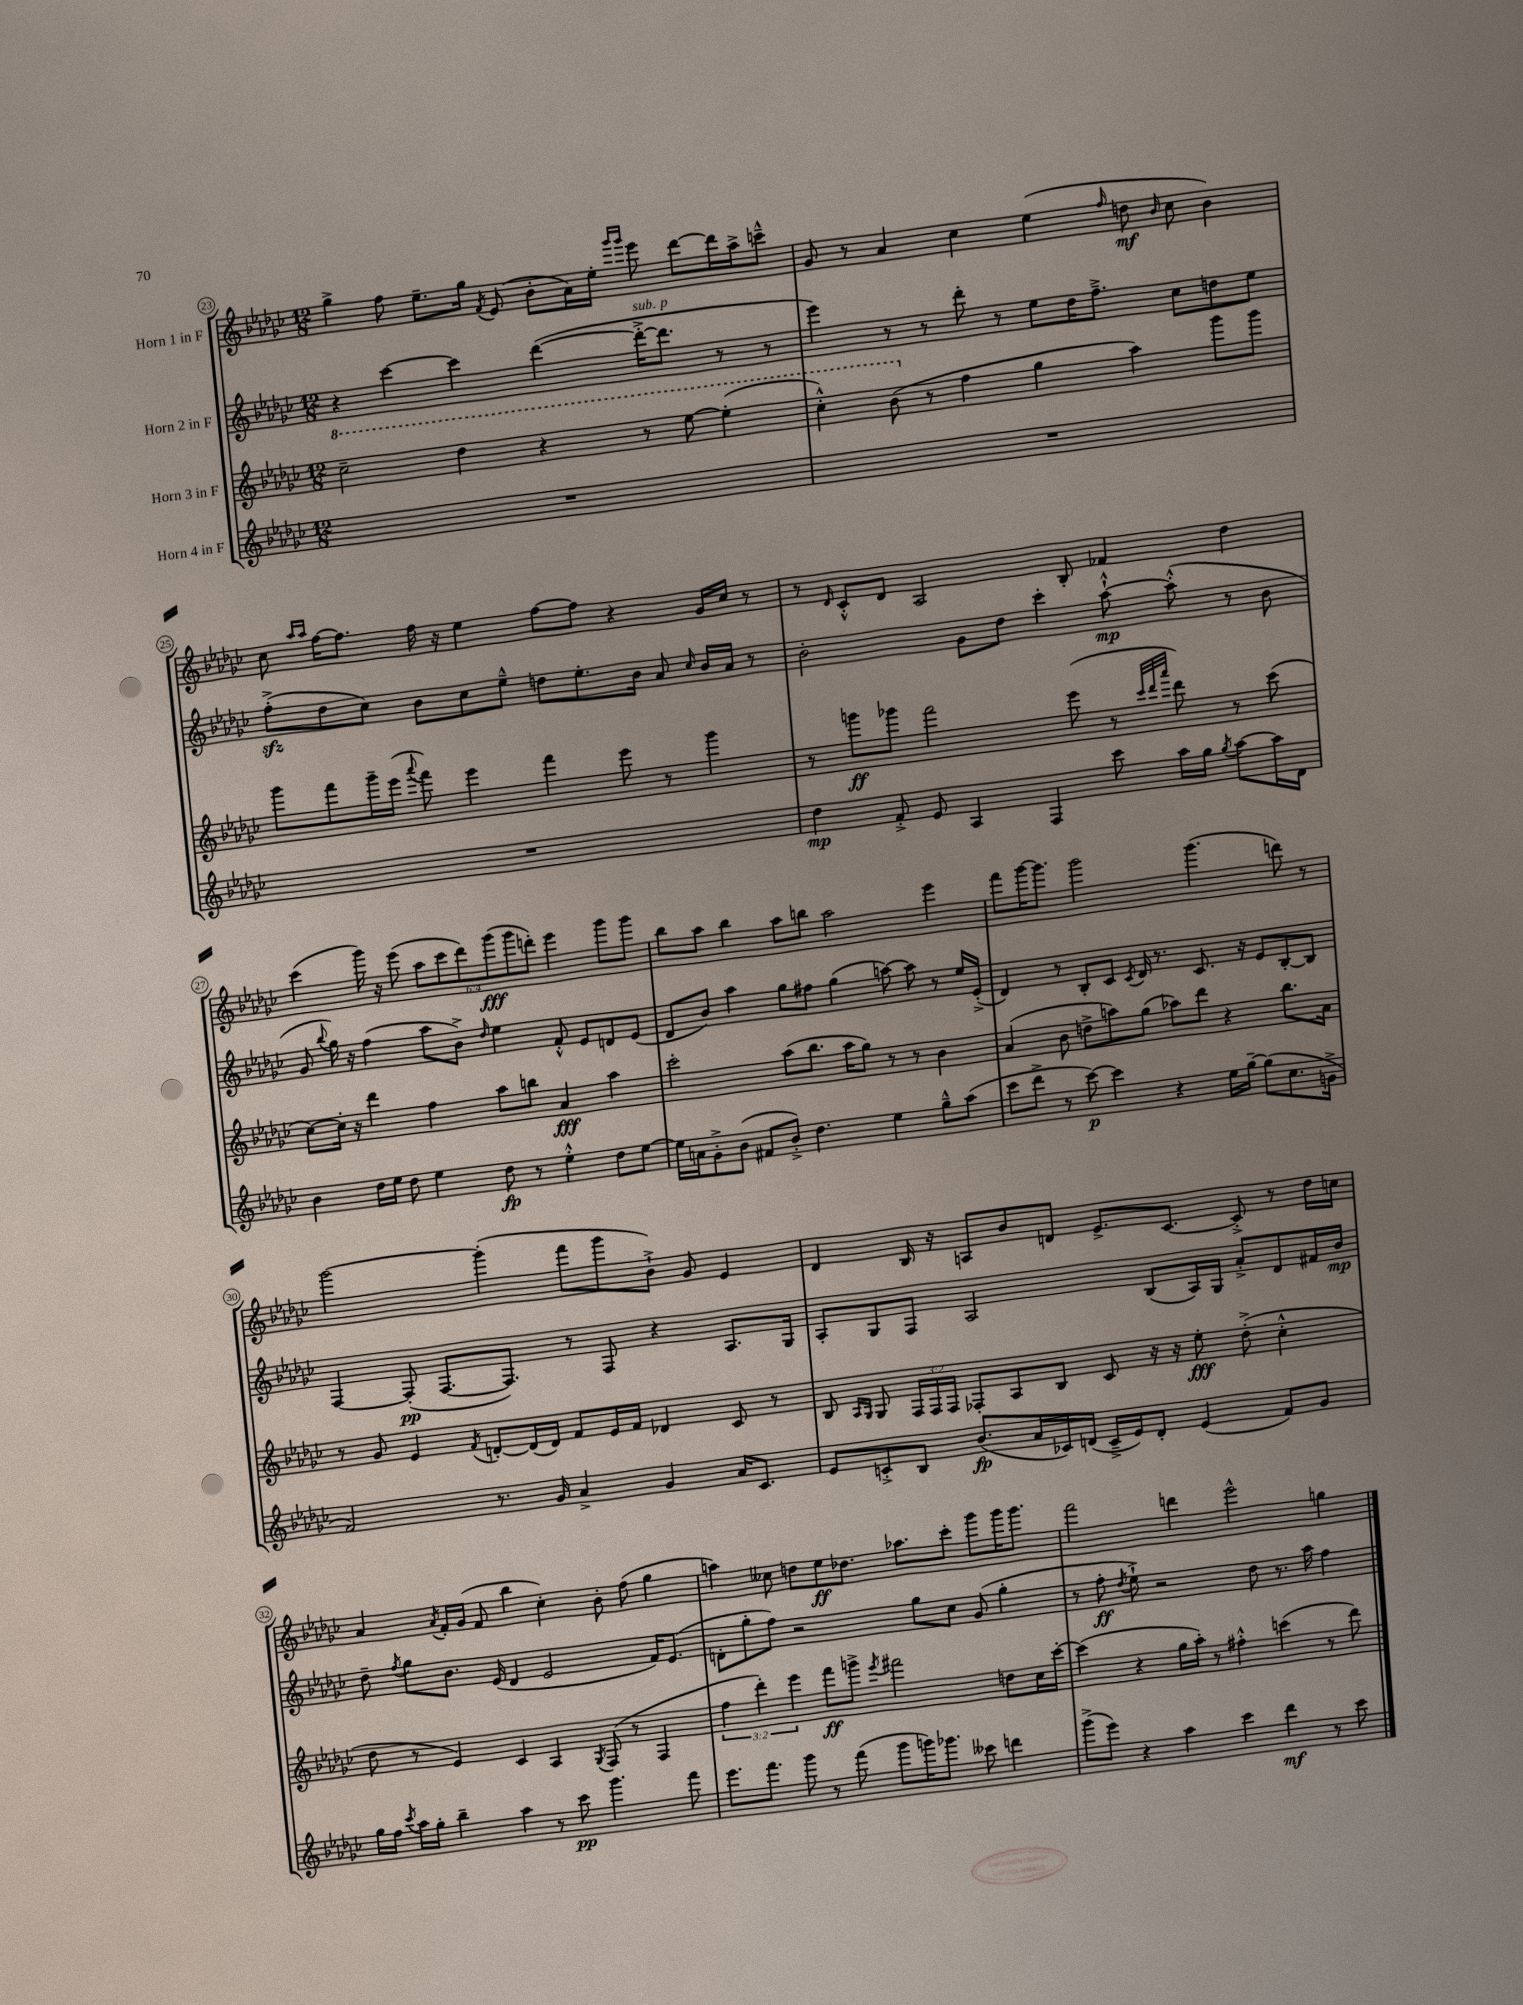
<<
\new StaffGroup <<
\new Staff = "s0" \with { instrumentName = "Horn 1 in F" } {
    \clef treble \key ges \major \numericTimeSignature \time 12/8 \override Staff.TupletNumber.text = #tuplet-number::calc-fraction-text
    \autoBeamOff ges''4-> f''8 ees''8.[-- ges''16] \acciaccatura { f'8 } ees'8( bes'8[-. aes'16) ees''16]-. \grace { ges'''16[ ges'''16] } ees'''8 des'''8[~ des'''16 aes''16-> c'''8]---^ |
    ges'8 r8 aes'4 ces''4 ees''4( \grace { f''16 } d''8\mf \grace { bes'16 } ces''8 bes'4) |
    ces''8 \grace { aes''16[ aes''16] } f''16[~ f''8.] f''16 r16 ees''4 f''8[~ f''8] r4 ges'16[ ces''16] r8 |
    r8 \grace { des'16 } ces'8[-.-^ des'8] aes2 bes8-. fes'4 des''4 |
    ces'''4( ges'''16) r16 ees'''8( \tuplet 6/4 { aes''8[ ces'''8 des'''8) ges'''8\fff( ges'''8 d'''8]-.) } ees'''4 ges'''8[ ges'''8] |
    bes''8[ aes''8] bes''4 aes''8[ b''8] aes''2 ees'''4 |
    f'''8[ ges'''16~ ges'''8.] ges'''2 ges'''4.( d'''8) r8 |
    ges'''2~ ges'''4-.( f'''8[ ges'''8 bes'8]-!->) ges'8 ees'4 |
    des'4 bes16 r16 a8[ bes'8 d'8] ees'8.[-> ces'8.]~ ces'8-.-> r8 des''16[ c''16] |
    aes'4 \acciaccatura { aes'8 } f'16[-. ges'16]( f'8 bes''4 ces''4-.) bes'8-. f''8( ges''4 |
    a''4) ceses''8 d''8[ ees''8\ff des''8.] aes''8.[ ces'''8]-. ges'''8[ ges'''16 ges'''8.] |
    f'''2 d'''4 ees'''2-^ g''4 \bar "|." |
}
\new Staff = "s1" \with { instrumentName = "Horn 2 in F" } {
    \clef treble \key ges \major \numericTimeSignature \time 12/8
    \autoBeamOff r4 ces'''4~ ces'''4 des'''4~( des'''16[~-.->^\markup { \italic "sub. p" } des'''8.] r8 r8 |
    ees'''4) r8 r8 des'''8-. r8 ees''8[ des''16 f''8.]---> ces''8[ d''8 ees''8] |
    f''8[-.->\sfz( des''8 ces''8]) bes'8[ ces''8 ees''8]---^ d''8[ ees''8.-. bes'16] aes'8 \grace { ces''16 } bes'16[ aes'16] r8 |
    bes'2-. ges'8[ des''8] ces'''4-. aes''8~-!-^\mp aes''8-.-^( r8 bes'8 |
    ges'8 \appoggiatura { bes''8 } ges''16) r16 f''4( aes''8[ bes'8]->) \grace { des''16 } ees''4 f'8-.-^ ees'8[ d'8 ees'8]( |
    des'8[ bes'8]) aes''4 ges''8[ fis''8] ges''4( a''8~) a''8 r8 ees''16[ ees'16]-.->( |
    des'4) r8 bes8[-. ces'8] \acciaccatura { ces'8 } des'16 r8. ces'8. r16 ees'8[ bes8~-. bes8] |
    f4~ f8-.\pp( f8.[~ f8.]) r8 f8 r4 aes8.[ ges16] |
    aes8[-. ges8 f8] aes2 bes8[( aes16) ges16] aes'8[-.-> des'8 fis'16 bes'16]\mp |
    des''8-- \acciaccatura { f''8 } ges''8[ bes'8.] ees'16( des'4 ees'2 f'16[) ees'8.]( |
    d'8[-. ges''8-. f''8]) r2 ges''8[ ces''8] ges'8( ges''4-. |
    r8 f''8-.\ff \acciaccatura { des''8 } ees''8-!->) r2 des''8 r8. aes''16 f''4 \bar "|." |
}
\new Staff = "s2" \with { instrumentName = "Horn 3 in F" } {
    \clef treble \key ges \major \numericTimeSignature \time 12/8 \override Staff.TupletNumber.text = #tuplet-number::calc-fraction-text
    \autoBeamOff \ottava #1 ces'''2-- des'''4 r4 r8 ees'''8~ ees'''4-.( |
    ces'''4-.-^) bes''8( \ottava #0 r8 f''4 ges''4 aes''4) ges'''8[ ges'''8] |
    ges'''8[ f'''8 ges'''16-- ees'''16]( \appoggiatura { aes'''8 } f'''8) ees'''4 f'''4 ees'''8 r8 ges'''4 |
    r8 g'''8[\ff ges'''8] f'''2 ees'''8( r8 \grace { ces'''32[ des'''32 aes'''32] } des'''8) r8 ces'''8( |
    ces''8[~) ces''16]-. r16 des'''4 f''4 aes''8[ b''8] aes'4\fff aes''4 |
    ces'''2-. aes''8[( bes''8.] aes''16[ ges''8]) r8 r8 bes'4 |
    aes'4( bes'8 d''8[-> a''8) ges''8]( aes''8[) des'''8] r4 bes''8.[ aes'16] |
    r8 ges'8 ees'4 \acciaccatura { f'8 } d'8[~-. d'16( d'16]) f'8[ ees'16 f'16] des'4 ces'8 r8 |
    bes8 \grace { aes16[ ges16] } ges8 \tuplet 3/2 { f16[ f16 f16] } fes8[-. aes8 bes8] ces'8 r16 r16 ees''8-.\fff des''8-.->( ces''4-.-^ |
    des''8 r8 ees'4) ces'4 aes4 \acciaccatura { ges8 } f8( r8 f4 |
    \tuplet 3/2 { f''4 des'''4-.) ees'''4 } f'''8[\ff g'''8]-> \acciaccatura { ees'''8 } fis'''2 d''8[ ces''16 ces'''16]~-. |
    ces'''4( r4 ges''16[ aes''16]-.) r8 fis''4-.-^ c'''4( r8 des'''8) \bar "|." |
}
\new Staff = "s3" \with { instrumentName = "Horn 4 in F" } {
    \clef treble \key ges \major \numericTimeSignature \time 12/8
    \autoBeamOff R1. |
    R1. |
    R1. |
    des''4\mp f'8-.-> ees'8 aes4 f4 ces'''8 aes''16[ ges''16] \acciaccatura { ges''8 } aes''8[~ aes''16 des'16] |
    bes'4 des''16[ ees''16] des''8 ees''4 des''8\fp r8 ees''4-.-^ des''8[ ees''8]~ |
    ees''16[ a'16 ges'8-.-> bes'8]( fis'8[ bes'8]-.->) des''4. ees''4 ges''8[---^ aes''8]( |
    ces'''8[ des'''8]-> r8 ces'''8~\p) ces'''4 r4 ees''16[ ges''16]~-- ges''8[( ces''8. g'16]-> |
    f'2) r8. ges'16 aes'4-> ges'4 aes'16[ ces'8.] |
    ees'8[ c'8-.-> bes8] bes'8.[\fp( aes'16 ces'16) d'16]( ces'16[---> ees'16) d'8]-. ees'4( f'8[) ges'8] |
    ges''16[ f''16] \acciaccatura { ces'''8 } aes''16[ ges''16]-. bes''4-- aes''4 r8 ces'''8\pp ges'''4. f'''8 |
    ees'''8.[ f'''8.] ges'''8 r8 f'''8( ges'''8[ g'''16) ges'''8.] ceses'''8 d'''4 |
    ges'''8[->( ees'''8]) r4 aes''4 ces'''4 des'''4\mf r8 ces'''8 \bar "|." |
}
>>
>>
\layout { \context { \Score currentBarNumber = #23 \override BarNumber.stencil = #(make-stencil-circler 0.1 0.3 ly:text-interface::print) } }
